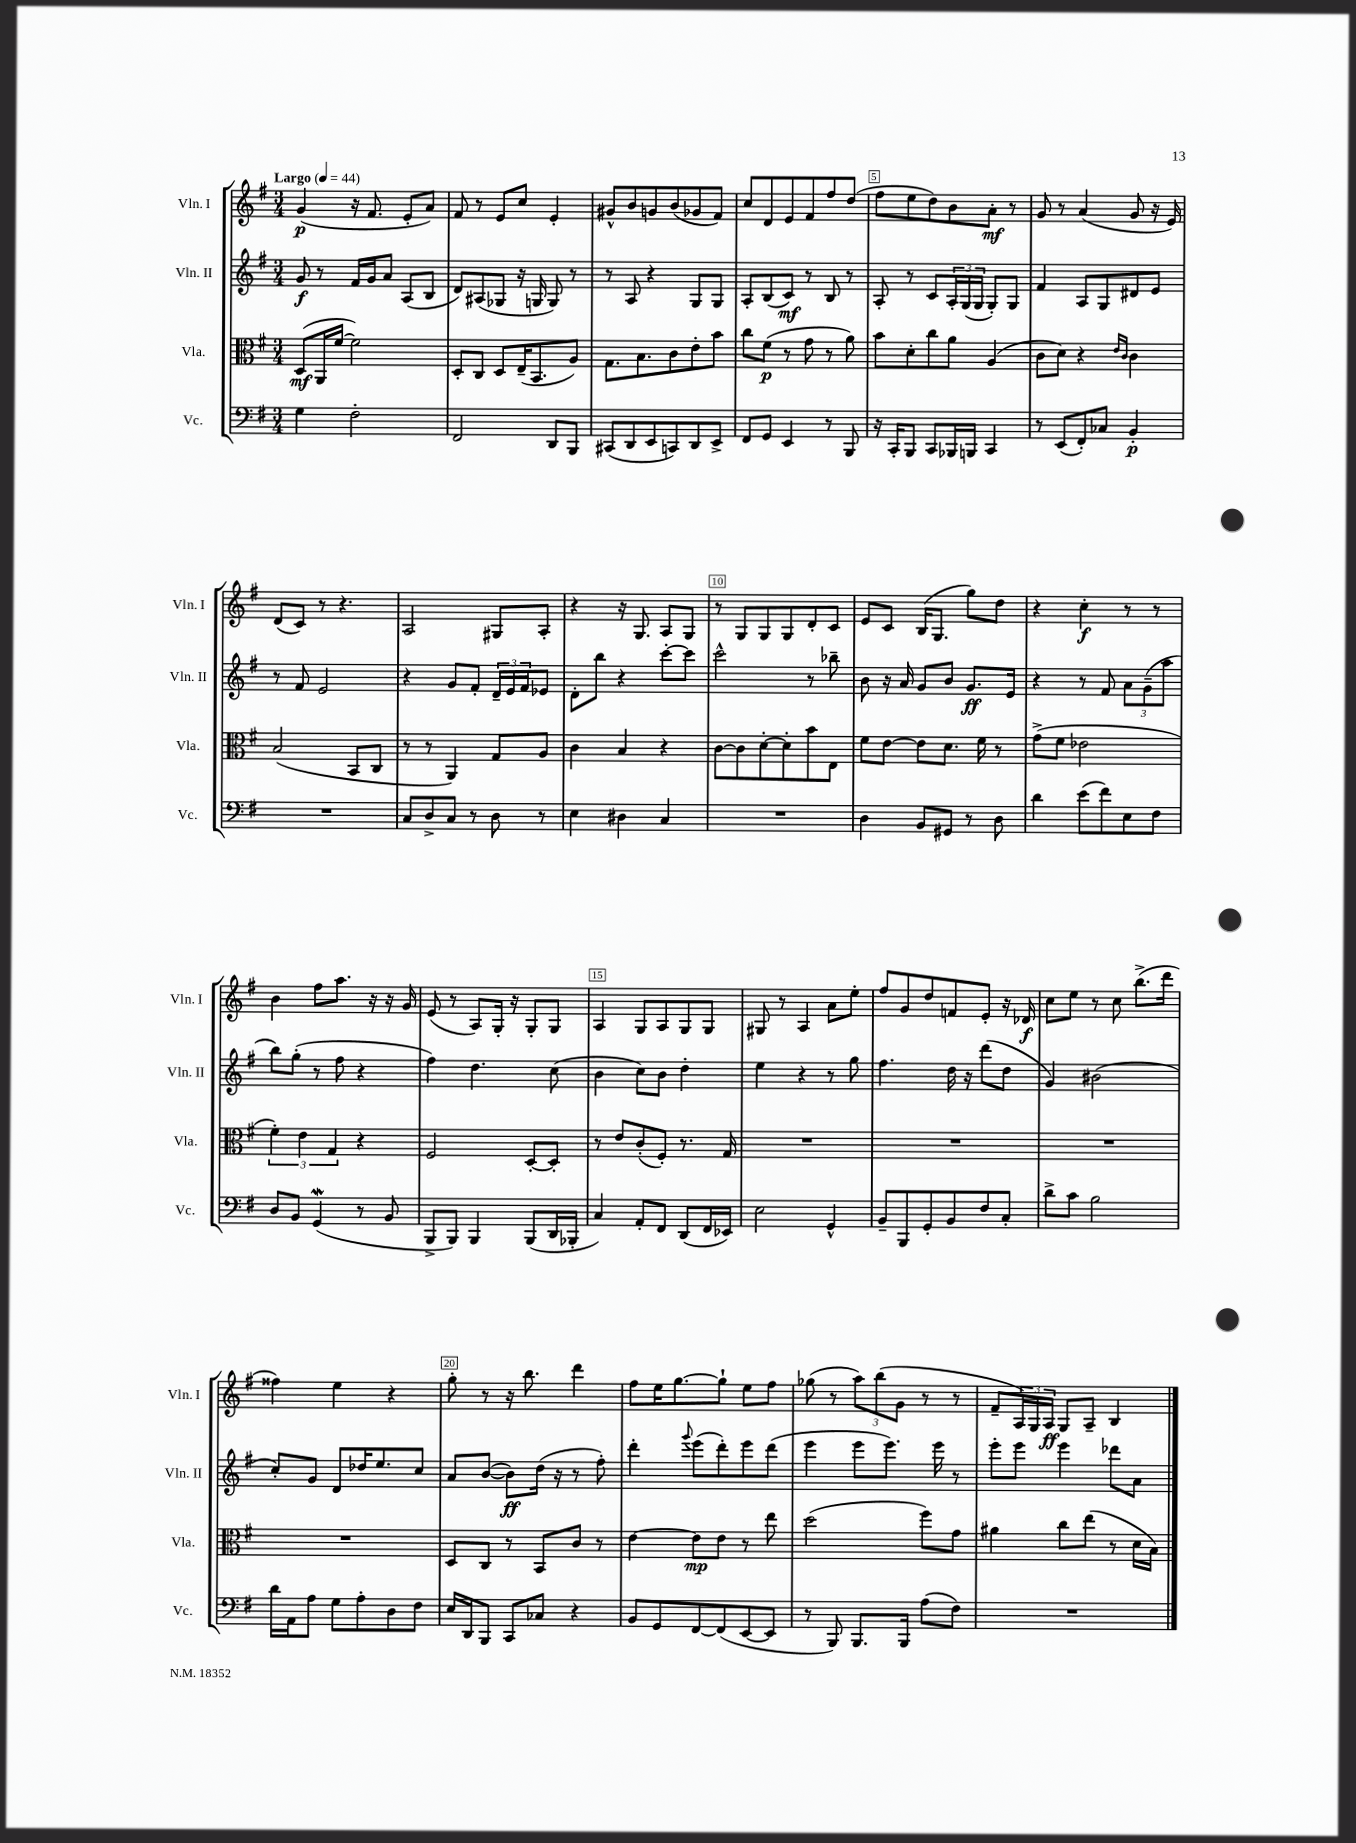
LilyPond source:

<<
\new StaffGroup <<
\new Staff = "s0" \with { instrumentName = "Vln. I" shortInstrumentName = "Vln. I" } {
    \clef treble \key g \major \numericTimeSignature \time 3/4 \tempo "Largo" 4 = 44
    g'4\p( r16 fis'8. e'8-. a'8) |
    fis'8 r8 e'8 c''8 e'4-. |
    gis'8-^ b'8 g'8 b'8( ges'8 fis'8) |
    c''8 d'8 e'8 fis'8 fis''8 d''8( |
    fis''8 e''8 d''8) b'8 a'8-.\mf r8 |
    g'8 r8 a'4( g'8 r16 e'16) |
    d'8( c'8) r8 r4. |
    a2 gis8 a8-. |
    r4 r16 g8. a8 g8 |
    r8 g8 g8 g8 d'8-. c'8 |
    e'8 c'8 b16( g8. g''8) d''8 |
    r4 c''4-.\f r8 r8 |
    b'4 fis''8 a''8. r16 r16 g'16 |
    e'8( r8 a8) g16-. r16 g8-. g8 |
    a4 g8 a8 g8 g8 |
    gis8 r8 a4 a'8 e''8-. |
    fis''8 g'8 d''8 f'8 e'8-. r16 des'16\f |
    c''8 e''8 r8 c''8 b''8.->( d'''16 |
    fisis''4) e''4 r4 |
    g''8-. r8 r16 b''8. d'''4 |
    fis''8 e''16 g''8.~ g''8-! e''8 fis''8 |
    ges''8( r8 \tuplet 3/2 { a''8) b''8( g'8 } r8 r8 |
    fis'8-- \tuplet 3/2 { a16) g16 a16\ff } g8 a8-- b4 \bar "|." |
}
\new Staff = "s1" \with { instrumentName = "Vln. II" shortInstrumentName = "Vln. II" } {
    \clef treble \key g \major \numericTimeSignature \time 3/4
    g'8\f r8 fis'16 g'16 a'8 a8( b8 |
    d'8) ais8( ges8 r16 g16 g8) r8 |
    r8 a8 r4 g8 g8 |
    a8-. b8( c'8\mf) r8 b8 r8 |
    a8-. r8 c'8 \tuplet 3/2 { a16-. g16( g16 } g8-.) g8 |
    fis'4 a8 g8 dis'8 e'8 |
    r8 fis'8 e'2 |
    r4 g'8 fis'8-. \tuplet 3/2 { d'16-- e'16 fis'16 } ees'8 |
    d'8-. b''8 r4 c'''8~-. c'''8 |
    c'''2-^ r8 bes''8-- |
    b'8 r16 a'16 g'8 b'8 g'8.\ff e'16 |
    r4 r8 fis'8 \tuplet 3/2 { a'8 g'8--( a''8 } |
    b''8) g''8-.( r8 fis''8 r4 |
    fis''4) d''4. c''8( |
    b'4 c''8) b'8 d''4-. |
    e''4 r4 r8 g''8 |
    fis''4. d''16 r16 d'''8( d''8 |
    g'4) bis'2( |
    c''8-.) g'8 d'8 des''16 e''8. c''8 |
    a'8 b'8~( b'8\ff) d''16( r16 r8 fis''8-.) |
    d'''4-. \appoggiatura { g'''8 } e'''8( d'''8-.) e'''8 d'''8( |
    e'''4 e'''8 e'''8.) e'''16 r8 |
    e'''8-. e'''8 e'''4 des'''8 a'8 \bar "|." |
}
\new Staff = "s2" \with { instrumentName = "Vla." shortInstrumentName = "Vla." } {
    \clef alto \key g \major \numericTimeSignature \time 3/4
    d8\mf( a,16 fis'16~ fis'2) |
    d8-. c8 d8 e16--( b,8. a8) |
    g8. b8. c'8 e'8-. b'8 |
    c''8 fis'8\p( r8 g'8 r8 a'8) |
    b'8 d'8-. c''8 a'8 a4( |
    c'8 d'8) r4 \grace { e'16 c'16 } c'4 |
    b2( b,8 c8 |
    r8 r8 a,4) g8 a8 |
    c'4 b4 r4 |
    c'8~ c'8 d'8~-. d'8-. b'8 e8 |
    fis'8 e'8~ e'8 d'8. fis'16 r8 |
    g'8->( fis'8 ees'2 |
    \tuplet 3/2 { fis'4-.) e'4 g4 } r4 |
    fis2 d8~-. d8-. |
    r8 e'8 c'8-.( fis8-.) r8. g16 |
    R2. |
    R2. |
    R2. |
    R2. |
    d8 c8 r8 b,8 c'8 r8 |
    e'4~ e'8\mp e'8 r8 e''8 |
    d''2( fis''8) g'8 |
    ais'4 c''8 e''8( r8 d'16 b16) \bar "|." |
}
\new Staff = "s3" \with { instrumentName = "Vc." shortInstrumentName = "Vc." } {
    \clef bass \key g \major \numericTimeSignature \time 3/4
    g4 fis2-. |
    fis,2 d,8 b,,8 |
    cis,8( d,8 e,8 c,8) d,8 e,8-> |
    fis,8 g,8 e,4 r8 b,,8 |
    r16 c,16-. b,,8 c,8 bes,,16 b,,16 c,4 |
    r8 e,8( fis,8-.) ces8 b,4-.\p |
    R2. |
    c8 d8-> c8 r8 d8 r8 |
    e4 dis4 c4 |
    R2. |
    d4 b,8 gis,8 r8 d8 |
    d'4 e'8( fis'8) e8 fis8 |
    d8 b,8 g,4\mordent( r8 b,8 |
    b,,8-> b,,8) b,,4 b,,8( d,16 bes,,16-. |
    c4) a,8-. fis,8 d,8( fis,16 ees,16) |
    e2 g,4-^ |
    b,8-- b,,8 g,8-. b,8 fis8 c8-. |
    d'8-> c'8 b2 |
    d'16 a,16 a8 g8 a8-. d8 fis8 |
    e16 d,16 b,,8 c,8 ces8 r4 |
    b,8 g,8 fis,8~ fis,8( e,8~ e,8 |
    r8 b,,8) b,,8. b,,16 a8( fis8) |
    R2. \bar "|." |
}
>>
>>
\layout { \context { \Score \override BarNumber.break-visibility = ##(#f #t #t) barNumberVisibility = #(every-nth-bar-number-visible 5) \override BarNumber.stencil = #(make-stencil-boxer 0.1 0.3 ly:text-interface::print) } }
